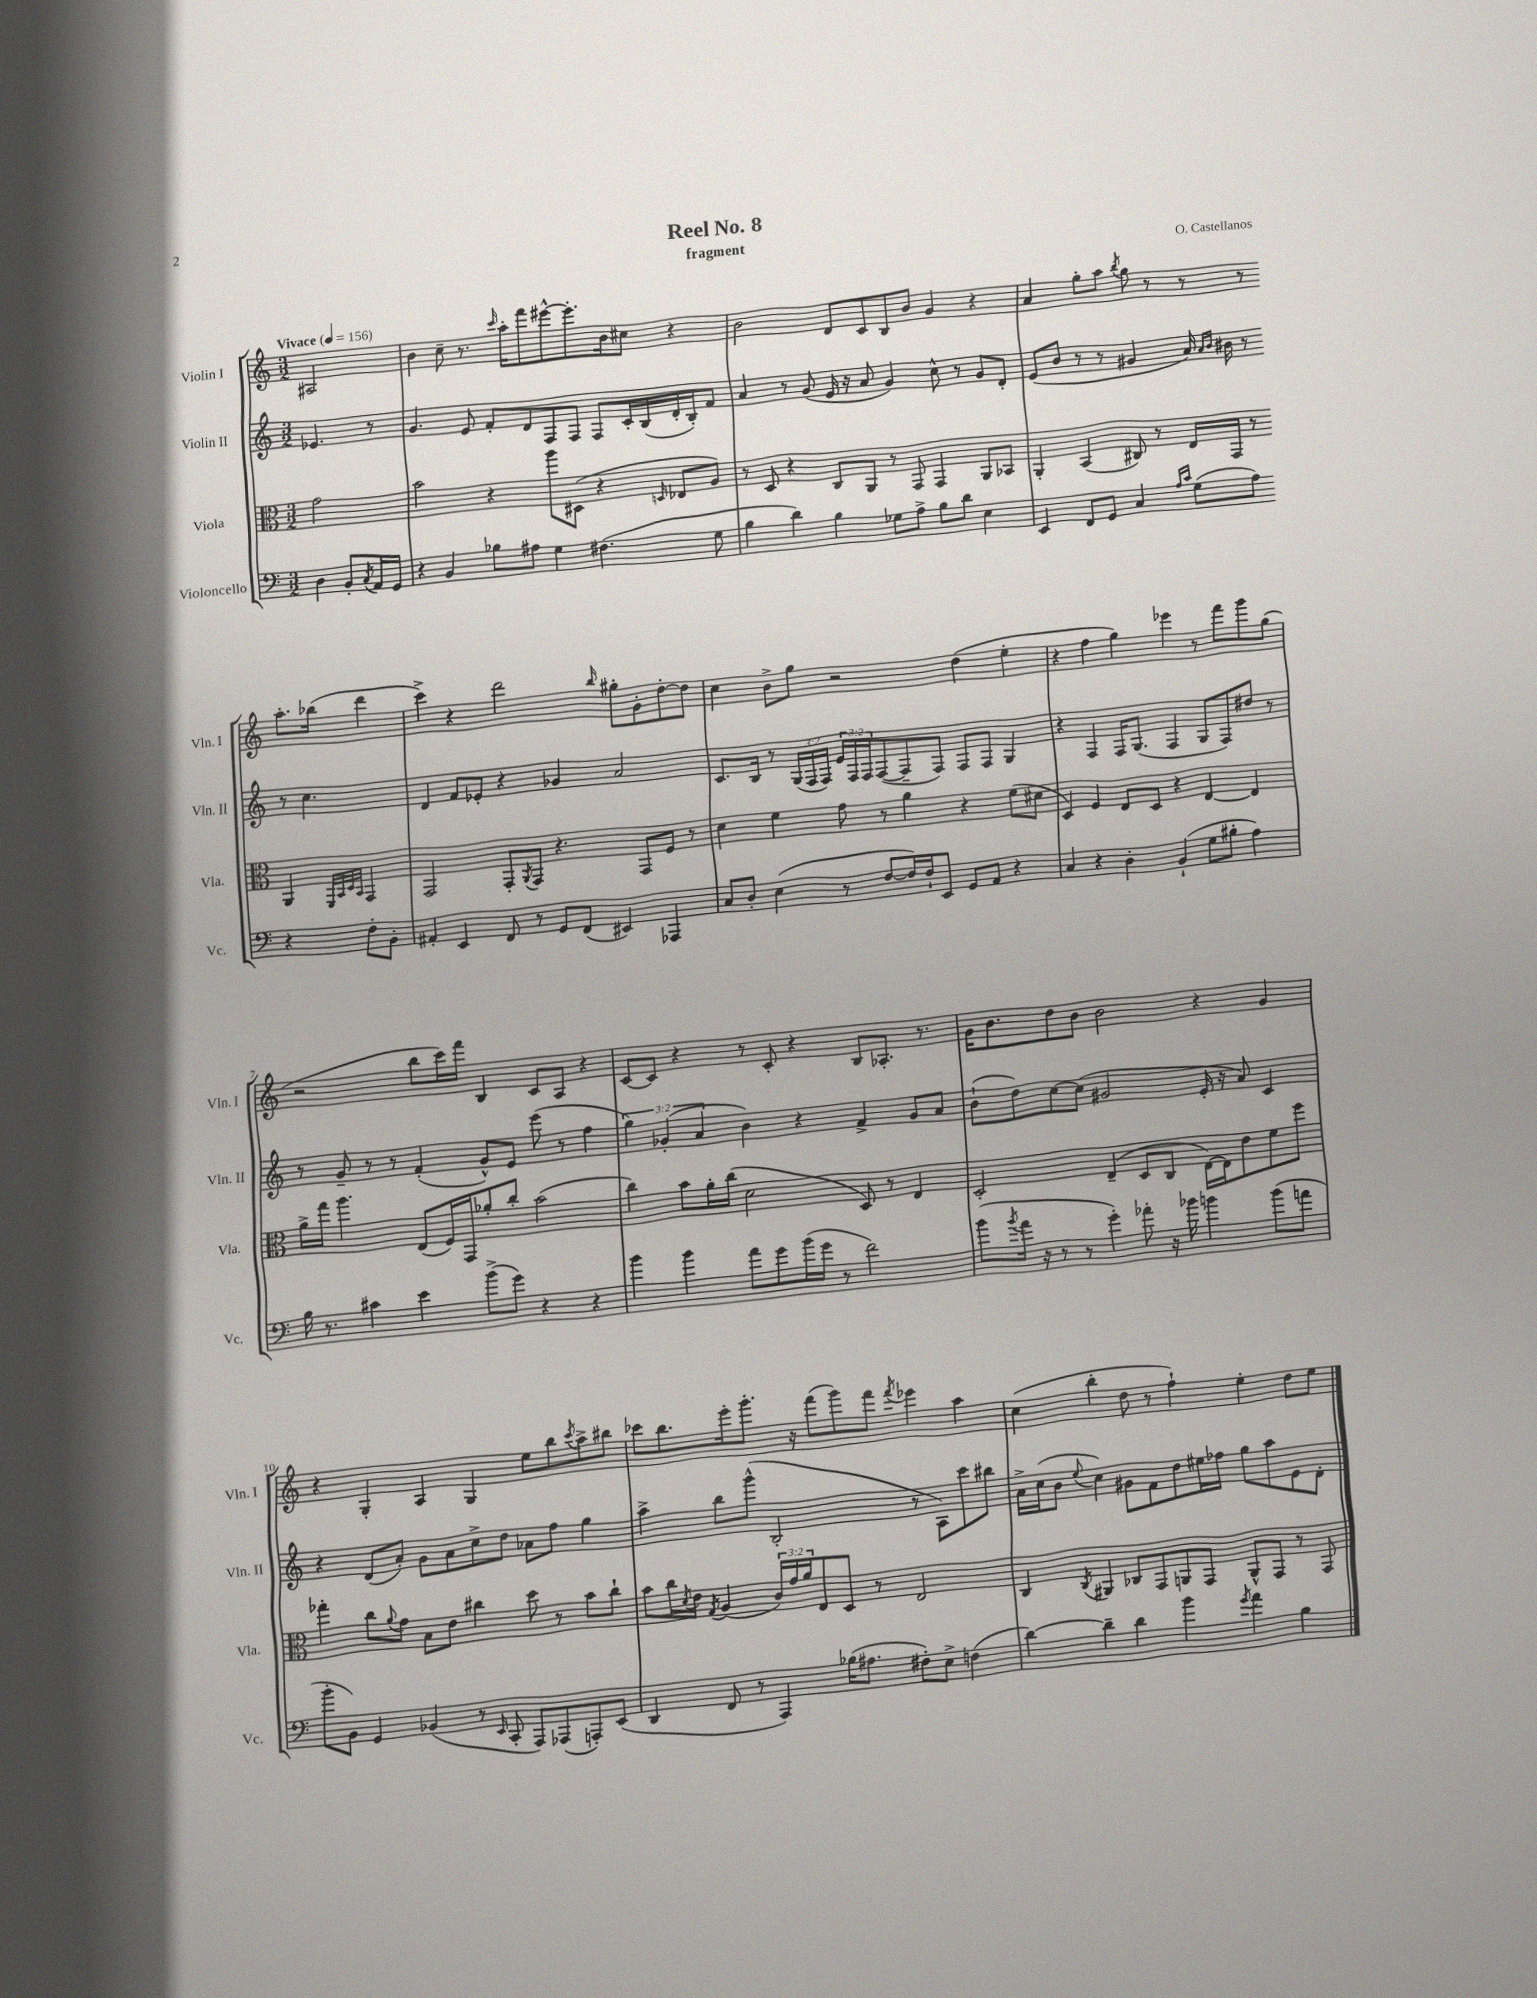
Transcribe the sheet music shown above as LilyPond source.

\header { title = "Reel No. 8" composer = "O. Castellanos" subtitle = "fragment" }
<<
\new StaffGroup <<
\new Staff = "s0" \with { instrumentName = "Violin I" shortInstrumentName = "Vln. I" } {
    \clef treble \key c \major \numericTimeSignature \time 3/2 \partial 2 \tempo "Vivace" 4 = 156
    ais2 |
    b'4 c''8-- r8. \grace { c'''16 } a''16-. f'''8 eis'''8~-^ eis'''8.-. b'16 cis''8 r4 |
    b'2 d'8 c'8 b8 b'8 g'4 r4 |
    a'4 g''8-. a''8 \acciaccatura { b''8 } g''8 r8 r8 r8 a''8.-. bes''16( d'''4 |
    c'''4->) r4 d'''2 \grace { b''16 } gis''8-. g'8-. d''8~-. d''8 |
    c''4 b'8-> g''8 r2 d''4( e''4-. |
    r4 f''4 g''4) ees'''4 r8 f'''8 g'''8 g''8( |
    r2 b''8 c'''16) f'''16 b4 c'8 a8 r4 |
    c'8~ c'8 r4 r8 c'8-. r4 b8 aes8.-. r8. |
    g'16 b'8. d''8 b'8 b'2 r4 g'4 |
    r4 g4-. a4 g4 e''8 b''8 \acciaccatura { c'''8 } a''8-> bis''8 |
    ces'''8 b''8. e'''16-. g'''8.-. r16 f'''8( g'''8) f'''8 \acciaccatura { f'''8 } ees'''4 a''4 |
    c''4( b''4-. d''8 r8 f''4-!) e''4-. d''8 e''8 \bar "|." |
}
\new Staff = "s1" \with { instrumentName = "Violin II" shortInstrumentName = "Vln. II" } {
    \clef treble \key c \major \numericTimeSignature \time 3/2 \override Staff.TupletNumber.text = #tuplet-number::calc-fraction-text \partial 2
    ees'4. r8 |
    g'4. e'8 f'8-. d'8 f8 f8 f8 c'16-. b16( d'16-. b16-.) f'8 |
    a'4 r8 g'8( e'16 r16 a'8 g'4) c''8-^ r8 g'8 d'8-. |
    e'8( b'8 r8 r8 gis'4 a'16) \grace { a'16 b'16 } bis'16 r8 r8 c''4. |
    d'4 f'8 ees'8-. r4 ges'4 a'2 |
    c'8. b16 r8 \tuplet 3/2 { g16( f16 f16) } \tuplet 3/2 { e'16 f16 f16 } f8~( f8-- f8) f8 f8 g4 |
    r4 f4 f16 g8.( f4 g8 f8) dis''8 r8 |
    r8 g'8-- r8 r8 f'4-.( g'8-^) e'8 e'''8( r8 f''4 |
    \tuplet 3/2 { g''4) ges'4-.( a'4 } b'4) r4 f'4-> ges'8 a'8 |
    b'8-!( d''8) c''8~ c''8( gis'2 e'16-. r16 a'8) c'4 |
    r4 d'8( a'8-.) g'8 a'8 c''8-> d''8 aes'8 f''8 g''4 |
    a''4-> b''8 g'''8-^( b2-. r8 a8) c'''8 bis''8 |
    a'16-> c''16( b'8 \appoggiatura { e''8 } c''4) gis'8 f'8 d''8 eis''16 fes''16 g''8 a''8 e'8 d'8-. \bar "|." |
}
\new Staff = "s2" \with { instrumentName = "Viola" shortInstrumentName = "Vla." } {
    \clef alto \key c \major \numericTimeSignature \time 3/2 \override Staff.TupletNumber.text = #tuplet-number::calc-fraction-text \partial 2
    g'2 |
    b'2 r4 a''8 dis8( r4 \grace { d16 } ees8 a8) |
    r8 d8 r4 c8 a,8 r8 g,8 g,4 a,8 bes,8 |
    a,4-. b,4( cis8) r8 e16 g,16 r8 a,4 \grace { f,32 b,32 d32 b,32 } g,4 |
    g,2 g,8-. \acciaccatura { a,8 } g,8 r4. g,8 f8 r8 |
    d'4 f'4 g'8 r8 a'4 r4 f'8( dis'8 |
    d4) f4 e8 d8 r4 e4~ e4 |
    a'16-> g''16 a''4. e8( f16) g,16 aes'8-. c''8-. b'2( |
    c''4) b'8 a'16-. c''16( d'2 d8) r8 e4 |
    d2-. e4--( d8 c8 e16~) e16 e'8 f'8 f''8 |
    ges''4-. c''8 \appoggiatura { a'8 } g'8 b8 e'8 cis''4 d''8 r8 b'8 cis''8-! |
    b'8 c''16 \acciaccatura { d'8 } e'16 \acciaccatura { g8 } a4( \tuplet 3/2 { c'16) g'16 a'16 } e8 d8 r8 e2 |
    c4 \acciaccatura { c8 } ais,4 ces8 g,8 a,8 g,8 a,8-^ g,8 r8 g,8 \bar "|." |
}
\new Staff = "s3" \with { instrumentName = "Violoncello" shortInstrumentName = "Vc." } {
    \clef bass \key c \major \numericTimeSignature \time 3/2 \partial 2
    d4 b,8-. \acciaccatura { c8 } a,16 g,16 |
    r4 b,4 bes8 ais8 g4 fis4.( g8 |
    b4 d'4) b4 ges8 a8-> b8 d'8 e4 |
    e,4 f,8 g,8 c4 \grace { a16 c'16 } g8( a8) r4 f8-. b,8-. |
    ais,4-. e,4 f,8 r8 g,8 f,8( eis,4) aes,,4 |
    c8 d8-. e4( r8 f8~ f16) f16-! e,8 g,8 a,8 r4 |
    c4 r4 d4-. b,4-!( g8 bis8-. a4) |
    b16 r8. cis'4 e'4 b'8->( g'8) r4 r4 |
    b'4 b'4 a'8 g'8 b'16( g'16 r8 f'2) |
    b'8( \acciaccatura { b'8 } a'16 r16 r8 r8 g'4-.) aes'8-. r16 bes'16 b'4 b'8( a'8 |
    b'8-. b,8) g,4 bes,4( r8 \grace { e,16 } c,8-. a,,8) aes,,8( a,,8-.) e,8( |
    d,4 f,8 r8 a,,4) bes16( ais8. fis8-.) e8-> f4( |
    d'4~) d'4-- d'4 b'4 \acciaccatura { g'8 } a'4 b4 \bar "|." |
}
>>
>>
